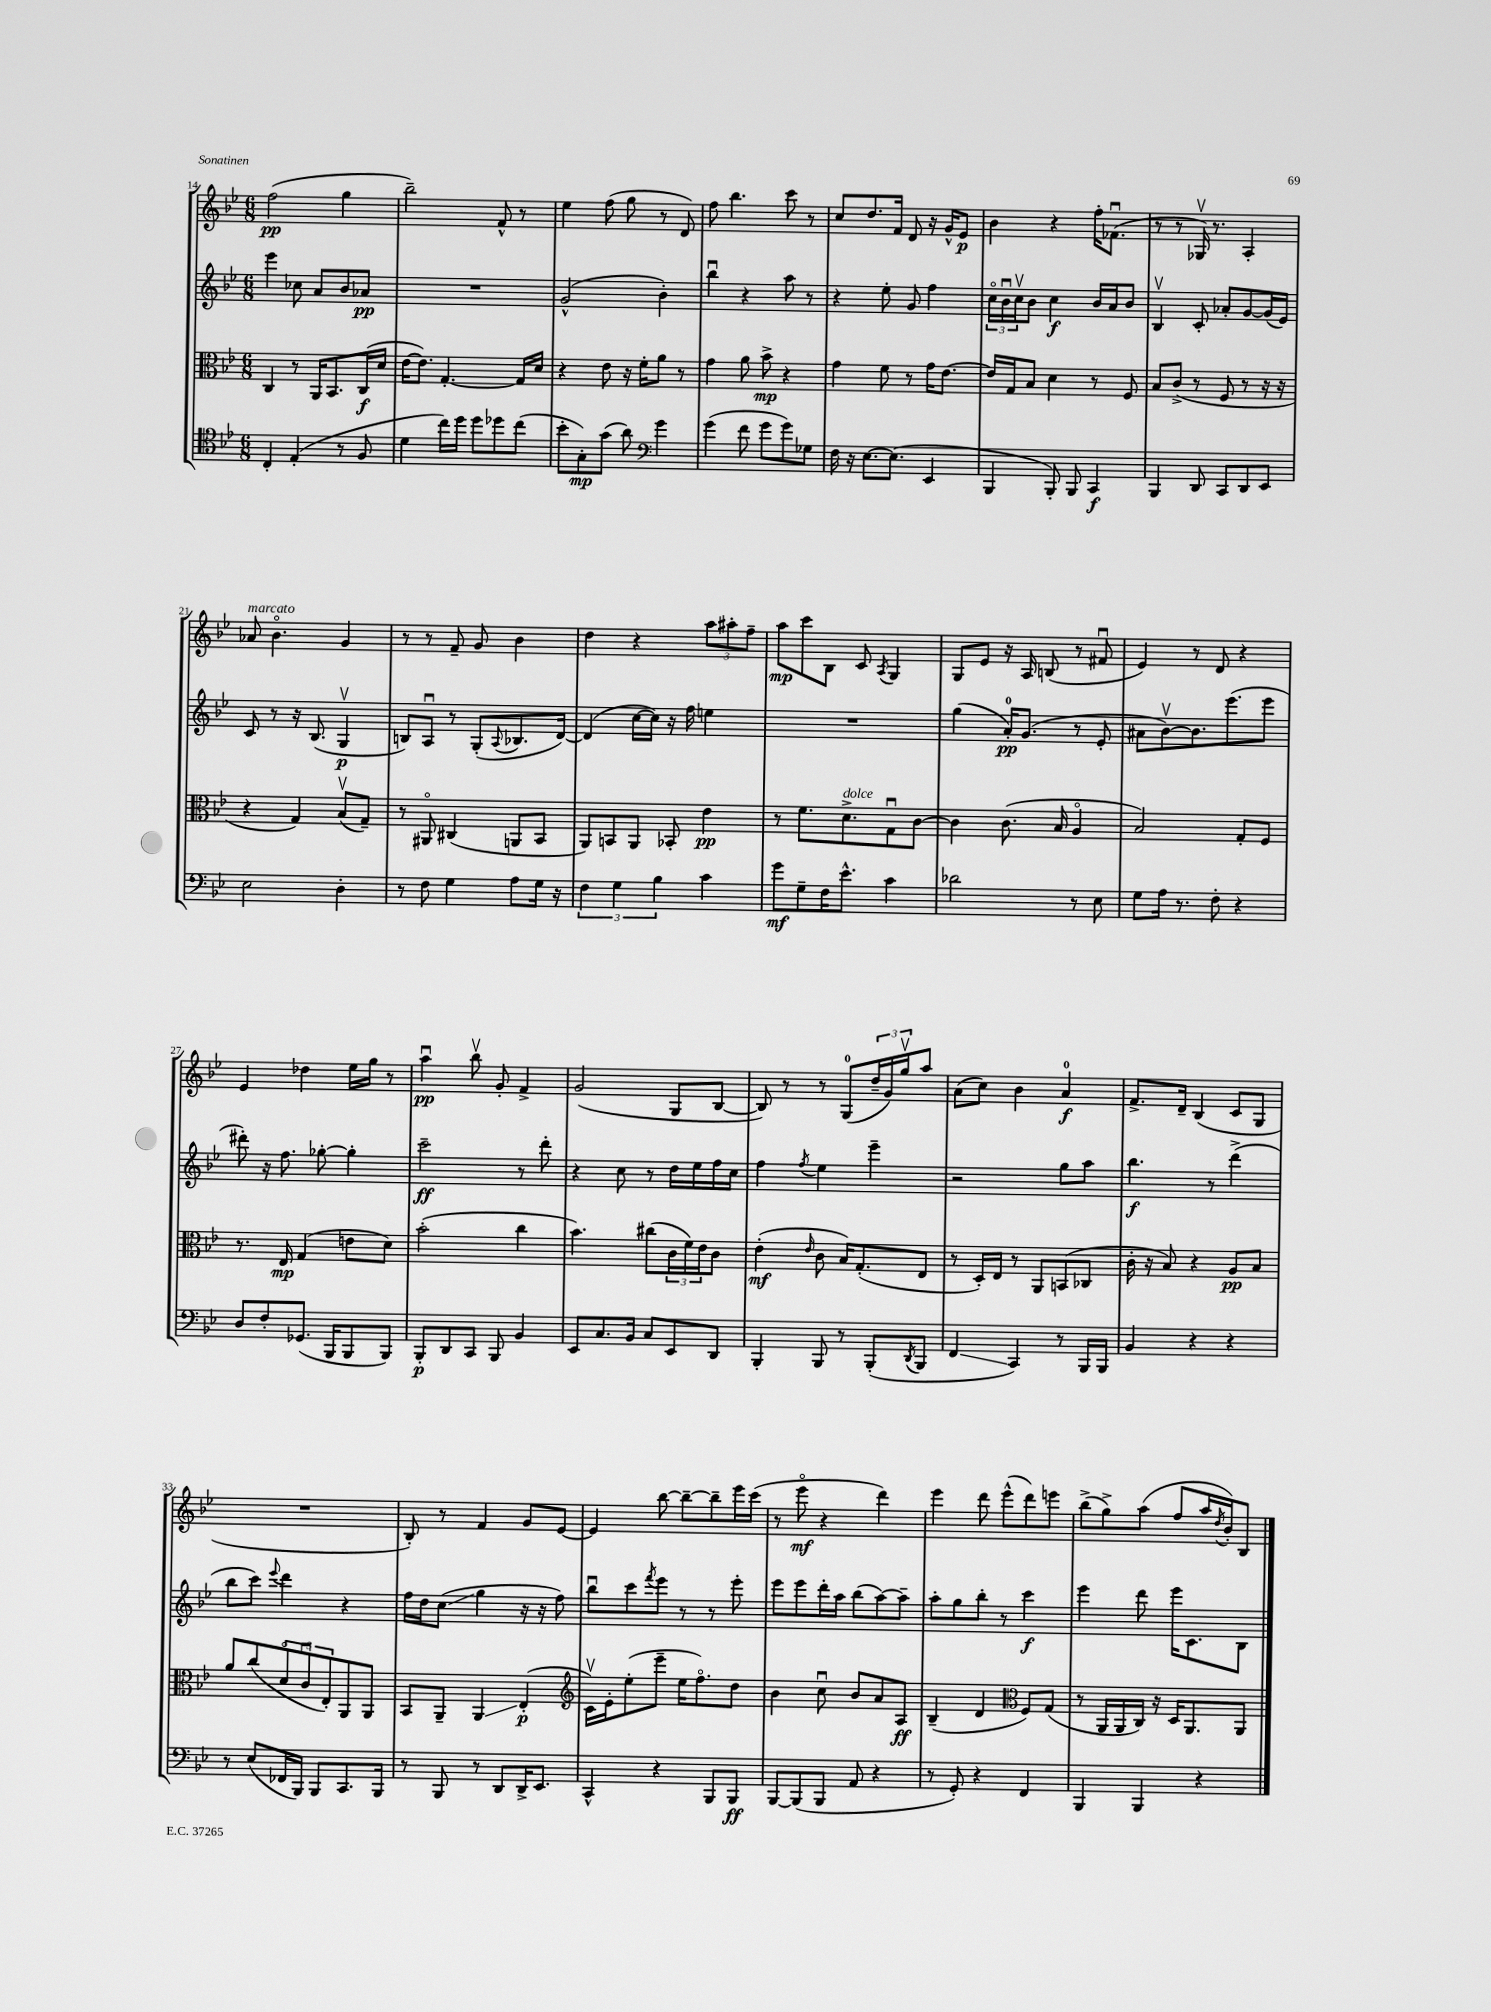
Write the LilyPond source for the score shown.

<<
\new StaffGroup <<
\new Staff = "s0" {
    \clef treble \key bes \major \numericTimeSignature \time 6/8
    f''2\pp( g''4 |
    bes''2--) f'8-^ r8 |
    ees''4 f''8( g''8 r8 d'8) |
    f''8 bes''4. c'''8 r8 |
    c''8 d''8. f'16 d'8 r16 g'16-^ ees'8\p |
    bes'4 r4 f''16-. fes'8.\downbow( |
    r8 r8 ges16\upbow) r8. a4-. |
    aes'8^\markup { \italic "marcato" } bes'4.\flageolet g'4 |
    r8 r8 f'8-- g'8 bes'4 |
    d''4 r4 \tuplet 3/2 { a''8 ais''8-. f''8-- } |
    a''8\mp c'''8 bes8 c'8 \acciaccatura { a8 } g4 |
    g8 ees'8 r16 a16 b8( r8 fis'8\downbow |
    ees'4) r8 d'8 r4 |
    ees'4 des''4 ees''16 g''16 r8 |
    a''4\downbow\pp bes''8\upbow g'8-. f'4-> |
    g'2( g8 bes8~ |
    bes8) r8 r8 g8-0( \tuplet 3/2 { d''16-- g'16) g''16\upbow } a''8 |
    a'8( c''8) bes'4 a'4-0\f |
    f'8.-> d'16-- bes4( c'8 g8 |
    R2. |
    bes8-.) r8 f'4 g'8 ees'8~ |
    ees'4 bes''8~ bes''8~-- bes''8-- ees'''16 c'''16( |
    r8 ees'''8\flageolet\mf r4 d'''4) |
    ees'''4 d'''8 ees'''8-^( d'''8) e'''8 |
    bes''8->( g''8->) a''8( f''8 a''16 \acciaccatura { d''8 } bes'16-.) bes8 \bar "|." |
}
\new Staff = "s1" {
    \clef treble \key bes \major \numericTimeSignature \time 6/8
    ees'''4 ces''8 a'8 bes'8 aes'8\pp |
    R2. |
    g'2-^( bes'4-.) |
    bes''4\downbow r4 a''8 r8 |
    r4 ees''8-. g'8 f''4 |
    \tuplet 3/2 { c''16\flageolet bes'16\downbow c''16\upbow } bes'8 c''4\f bes'16 a'16 bes'8 |
    bes4\upbow c'8-. aes'8-. g'8~ g'16( ees'16) |
    c'8 r8 r16 bes8.( g4\upbow\p |
    b8) a8\downbow r8 g8-.( \appoggiatura { a8 } bes8. d'16~) |
    d'4( c''16~ c''16) r16 f''16 e''4 |
    R2. |
    g''4( a'16-0-.\pp) g'8.( r8 ees'8-. |
    ais'8 bes'8~\upbow) bes'8. ees'''8.( ees'''8 |
    dis'''8-.) r16 f''8. ges''8~-. ges''4-. |
    c'''2--\ff r8 d'''8-. |
    r4 c''8 r8 d''16 ees''16 f''16 c''16 |
    f''4 \acciaccatura { f''8 } ees''4 ees'''4-- |
    r2 g''8 a''8 |
    bes''4.\f r8 d'''4->( |
    bes''8 c'''8) \appoggiatura { ees'''8 } d'''4 r4 |
    f''16 d''16 c''8\glissando( g''4 r16 r16 f''8) |
    bes''8\downbow c'''8 \acciaccatura { f'''8 } ees'''8 r8 r8 ees'''8-. |
    ees'''8 ees'''8 d'''16-. a''16 bes''8( a''8~) a''8-- |
    a''8-. g''8 bes''8-. r8 c'''4\f |
    ees'''4 d'''8 ees'''16 c'8. bes8 \bar "|." |
}
\new Staff = "s2" {
    \clef alto \key bes \major \numericTimeSignature \time 6/8
    c4 r8 a,16 bes,8. c16\f( d'16 |
    ees'16~ ees'8.) g4.~-. g16 d'16 |
    r4 ees'8 r16 f'16-. a'8 r8 |
    g'4 a'8 bes'8->\mp r4 |
    g'4 f'8 r8 g'16 ees'8.~ |
    ees'16 g16 bes8 d'4 r8 f8 |
    bes8 c'8->( r8 f8 r8 r16 r16 |
    r4 g4) bes8\upbow( g8--) |
    r8 ais,8\flageolet cis4( a,8 bes,8 |
    a,8) b,8 a,8 bes,8-. ees'4\pp |
    r8 f'8. d'8.->^\markup { \italic "dolce" } g8\downbow c'8~ |
    c'4 c'8.( bes16 a4\flageolet |
    bes2) g8-. f8 |
    r8. ees16\mp g4( e'8 d'8) |
    bes'2-.( c''4 |
    bes'4.) cis''8( \tuplet 3/2 { c'16 f'16) ees'16 } c'8 |
    ees'4-.\mf( \grace { ees'16 } c'8 bes16) g8.-.( ees8 |
    r8 d16-.) ees16 r8 a,8 b,8( ces8 |
    c'16-. r16 bes8) r4 a8\pp bes8 |
    a'8 c''8( \tuplet 3/2 { d'8\flageolet c'8\downbow ees8-.) } a,8 a,8 |
    bes,8 a,8-- a,4\glissando ees4-.\p( |
    \clef treble c'16\upbow) ees'16-. ees''8-.( ees'''8-- ees''16 f''8.\flageolet) d''8 |
    bes'4 c''8\downbow bes'8 a'8 a8\ff |
    bes4--( d'4 \clef alto f8) g8( |
    r8 a,16 a,16 c16) r16 d16 a,8. a,8 \bar "|." |
}
\new Staff = "s3" {
    \clef tenor \key bes \major \numericTimeSignature \time 6/8
    c4-. ees4-.( r8 f8 |
    d'4 c''16) d''16 d''8 des''8 c''8( |
    bes'8-. g8-.\mp) g'8( a'8) \clef bass g'4 |
    g'4( f'8 g'8 g'8) ges8 |
    f16 r16 ees8.~ ees8.( ees,4 |
    bes,,4 bes,,8-.) bes,,8 c,4\f |
    bes,,4 d,8 c,8 d,8 ees,8 |
    ees2 d4-. |
    r8 f8 g4 a8 g16 r16 |
    \tuplet 3/2 { f4 g4 bes4 } c'4 |
    g'8\mf g8-- f16 ees'8.-^ c'4 |
    des'2 r8 ees8 |
    g8 a16 r8. f8-. r4 |
    d8 f8-. ges,8.( bes,,16 bes,,8 bes,,8) |
    bes,,8-.\p d,8 c,8 bes,,8 bes,4 |
    ees,8 c8. bes,16 c8 ees,8 d,8 |
    bes,,4-. bes,,8 r8 bes,,8-.( \acciaccatura { d,8 } bes,,8 |
    f,4\glissando c,4) r8 bes,,16 bes,,16 |
    bes,4 r4 r4 |
    r8 ees8( fes,16 bes,,16) bes,,8 c,8. bes,,16 |
    r8 bes,,8 r8 d,8 d,16-> ees,8. |
    c,4-^ r4 bes,,8 bes,,8\ff |
    bes,,8~ bes,,8( bes,,8 a,8 r4 |
    r8 g,8-.) r4 f,4 |
    bes,,4 bes,,4 r4 \bar "|." |
}
>>
>>
\layout { \context { \Score currentBarNumber = #14 } }
